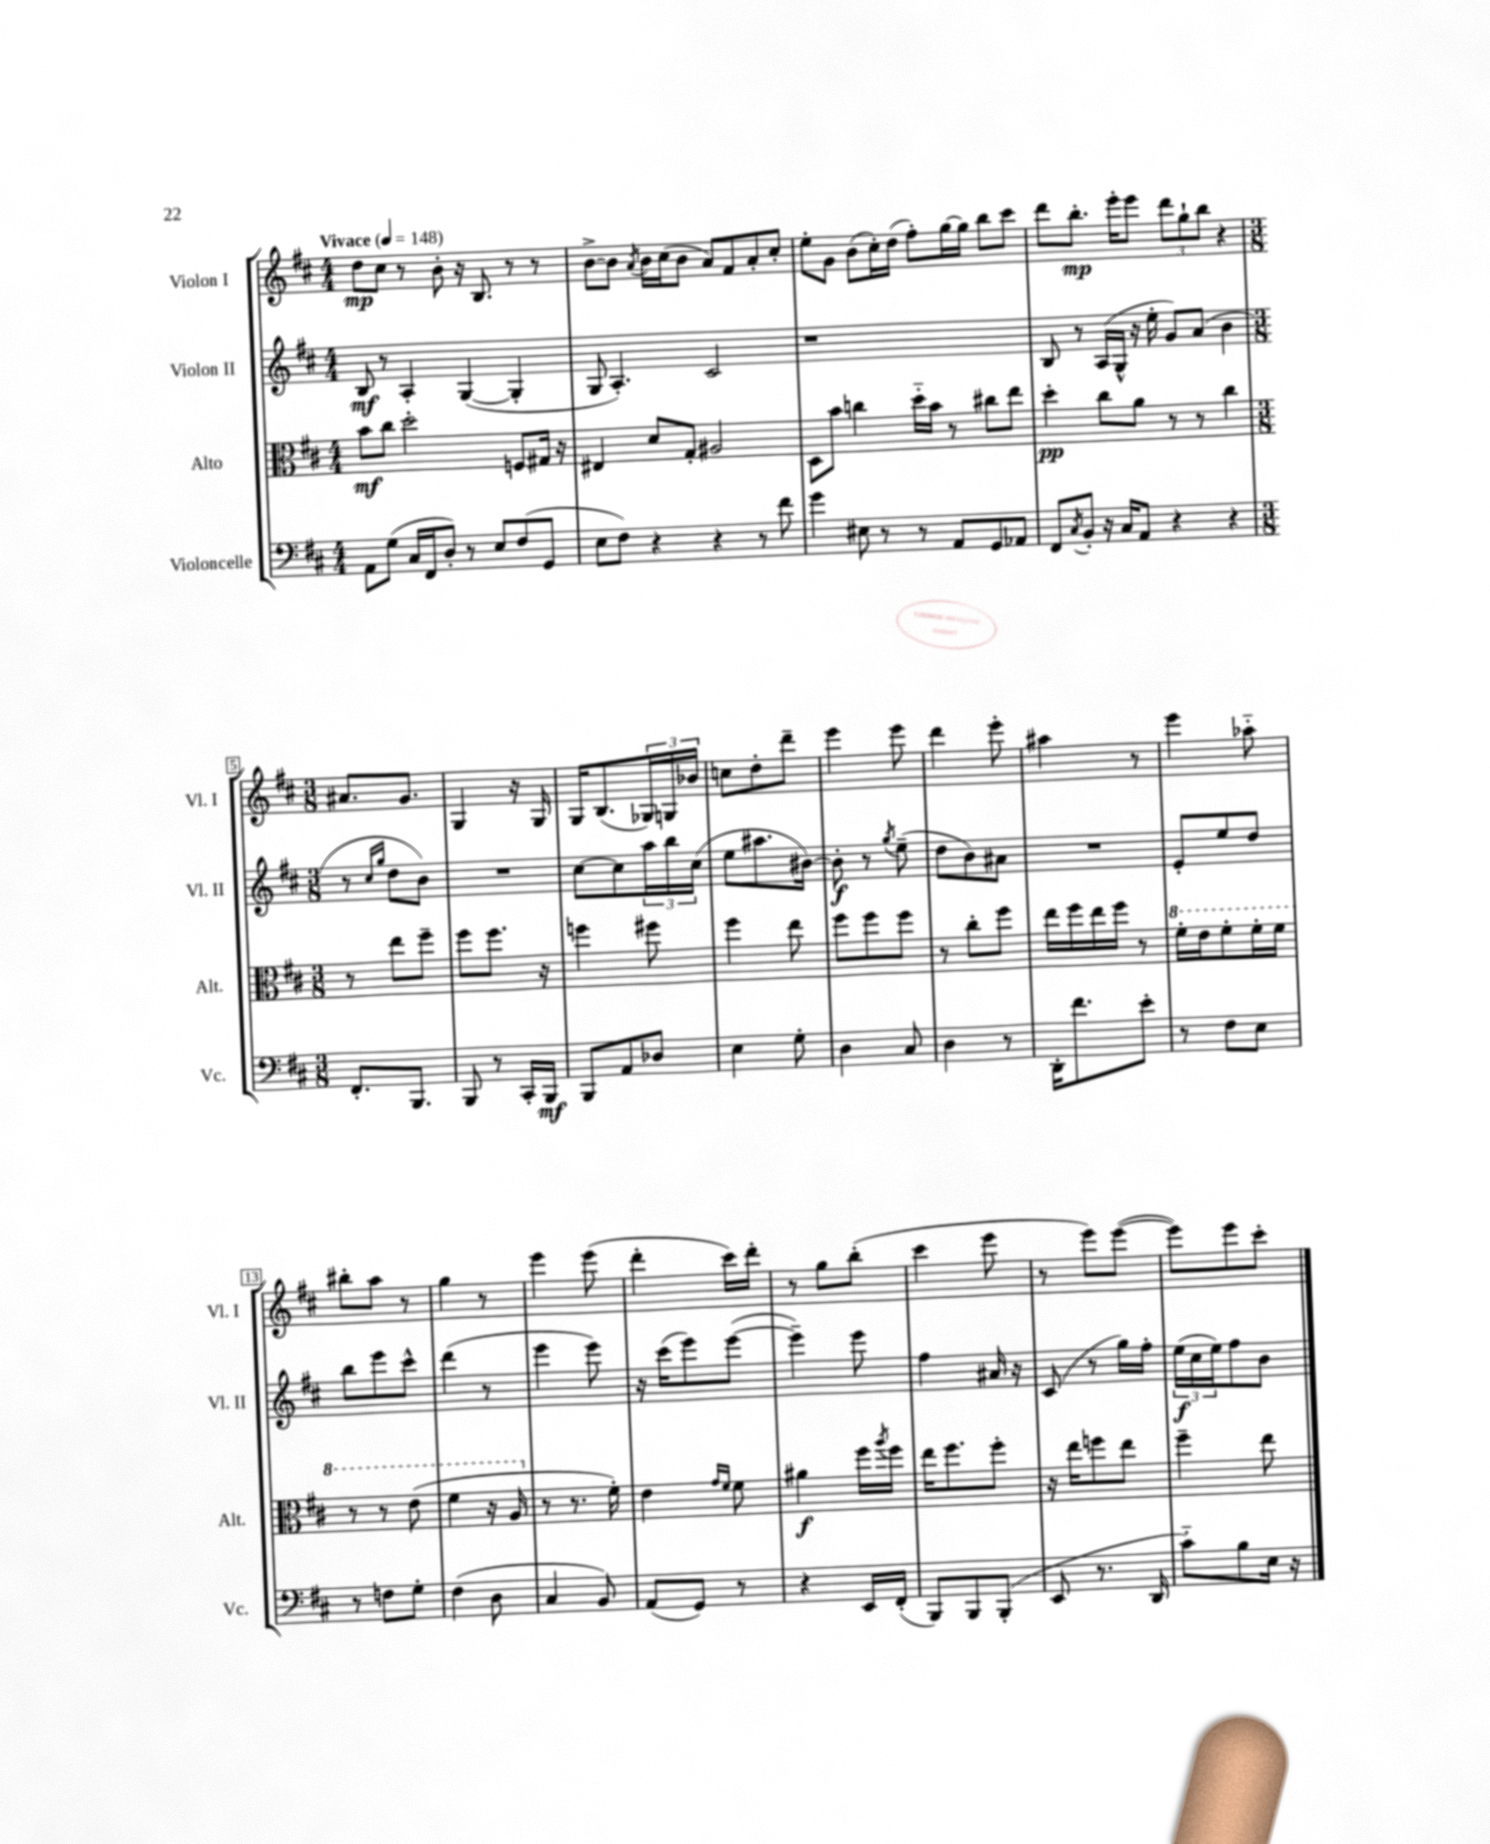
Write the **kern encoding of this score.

**kern	**dynam	**kern	**dynam	**kern	**dynam	**kern	**dynam
*part4	*part4	*part3	*part3	*part2	*part2	*part1	*part1
*staff4	*staff4	*staff3	*staff3	*staff2	*staff2	*staff1	*staff1
*I"Violoncelle	*	*I"Alto	*	*I"Violon II	*	*I"Violon I	*
*I'Vc.	*	*I'Alt.	*	*I'Vl. II	*	*I'Vl. I	*
*clefF4	*	*clefC3	*	*clefG2	*	*clefG2	*
*k[f#c#]	*	*k[f#c#]	*	*k[f#c#]	*	*k[f#c#]	*
*M4/4	*	*M4/4	*	*M4/4	*	*M4/4	*
*MM148	*	*MM148	*	*MM148	*	*MM148	*
=1	=1	=1	=1	=1	=1	=1	=1
!	!	!	!	!	!	!LO:TX:a:B:t=Vivace	!
8AA\L	.	8b\L	mf	8B/	mf	8dd\L	mp
(8G\J	.	8cc#\J	.	8r	.	8cc#\J	.
16C#/LL	.	2dd'\	.	4A'/	.	8r	.
16FF#/J	.	.	.	.	.	.	.
8D'/J)	.	.	.	.	.	8b'\	.
8r	.	.	.	([4G/	.	16r	.
.	.	.	.	.	.	8.B/	.
8E/L	.	.	.	.	.	.	.
(8F#/	.	8Fn/L	.	4G'/]	.	8r	.
8GG/J	.	16G#X/Jk	.	.	.	8r	.
.	.	16r	.	.	.	.	.
=2	=2	=2	=2	=2	=2	=2	=2
8E\L	.	4E#X/	.	8G/	.	[8b^\L	.
8F#\J)	.	.	.	4.A'/)	.	8b\J]	.
.	.	.	.	.	.	8qa/	.
4r	.	8d/L	.	.	.	16b\LL	.
.	.	.	.	.	.	(16cc#\J	.
.	.	8G'/J	.	.	.	8b\J	.
4r	.	2A#X/	.	2c#/	.	8a/L)	.
.	.	.	.	.	.	8f#/	.
8r	.	.	.	.	.	8a'/	.
8f#\	.	.	.	.	.	8cc#'/J	.
=3	=3	=3	=3	=3	=3	=3	=3
4g\	.	8D\L	.	1r	.	8ee'\L	.
.	.	8b\J	.	.	.	8g\J	.
8E#X\	.	4ccn\	.	.	.	(8b\L	.
8r	.	.	.	.	.	16cc#'\L)	.
.	.	.	.	.	.	(16dd\JJ	.
8r	.	16dd\LL	.	.	.	8ff#'\L)	.
.	.	16b\JJ	.	.	.	.	.
8AA/L	.	8r	.	.	.	[16gg\L	.
.	.	.	.	.	.	16gg\JJ]	.
8GG/	.	8cc#X\L	.	.	.	8bb\L	.
8AA-X/J	.	8ee\J	.	.	.	8ccc#\J	.
=4	=4	=4	=4	=4	=4	=4	=4
8FF#/L	.	4dd'\	pp	8B/	.	8ddd\L	.
8qC#/	.	.	.	.	.	.	.
8BB'/J	.	.	.	8r	.	8.bb'\J	mp
16r	.	8cc#\L	.	(16A/LL	.	.	.
16C#/KL	.	.	.	16G^^/JJ	.	16eee'\KL	.
8AA/J	.	8a\J	.	16r	.	8eee\J	.
.	.	.	.	16ee'\	.	.	.
4r	.	8r	.	8g/L)	.	12ddd\L	.
.	.	.	.	.	.	12gg`\	.
.	.	8r	.	(8a/J	.	.	.
.	.	.	.	.	.	12bb\J	.
4r	.	4cc#\	.	4b\	.	4r	.
!!LO:LB:g=z
=5	=5	=5	=5	=5	=5	=5	=5
*M3/8	*	*M3/8	*	*M3/8	*	*M3/8	*
8.FF#'/L	.	8r	.	8r	.	8.a#X/L	.
.	.	.	.	16qqcc#/LL	.	.	.
.	.	.	.	16qqgg/JJ	.	.	.
.	.	8ee\L	.	8dd\L	.	.	.
8.BBB/J	.	.	.	.	.	8.g/J	.
.	.	8ff#~\J	.	8b\J)	.	.	.
=6	=6	=6	=6	=6	=6	=6	=6
8BBB/	.	8ff#\L	.	4.r	.	4G/	.
8r	.	8.ff#\J	.	.	.	.	.
16CC#'/LL	.	.	.	.	.	16r	.
16BBB/JJ	mf	16r	.	.	.	16G/	.
=7	=7	=7	=7	=7	=7	=7	=7
8BBB/L	.	4ffn\	.	[8cc#\L	.	16G/KL	.
.	.	.	.	.	.	(8.B/	.
8AA/	.	.	.	8cc#\]	.	.	.
8D-X/J	.	8ff#X\	.	24aa\L	.	24G-X/L)	.
.	.	.	.	24bb\	.	24Gn/	.
.	.	.	.	(24cc#\JJ	.	24b-X/JJ	.
=8	=8	=8	=8	=8	=8	=8	=8
4E\	.	4ff#\	.	8ee\L	.	8ccn\L	.
.	.	.	.	8.aa#X\	.	8dd'\	.
8G'\	.	8ee\	.	.	.	8ddd~\J	.
.	.	.	.	[16b#X\Jk)	.	.	.
=9	=9	=9	=9	=9	=9	=9	=9
4D\	.	8ff#\L	.	8b#'\]	f	4eee\	.
.	.	8ff#\	.	8r	.	.	.
.	.	.	.	8qgg/	.	.	.
8C#/	.	8ff#\J	.	(8ee~\	.	8eee\	.
=10	=10	=10	=10	=10	=10	=10	=10
4D\	.	8r	.	8dd\L	.	4ddd\	.
.	.	8cc#'\L	.	8b\)	.	.	.
8r	.	8ff#\J	.	8a#X\J	.	8eee'\	.
=11	=11	=11	=11	=11	=11	=11	=11
16DD'\KL	.	16ee\LL	.	4.r	.	4aa#X\	.
8.f#\	.	16ff#\	.	.	.	.	.
.	.	16ee\	.	.	.	.	.
.	.	16ff#\JJ	.	.	.	.	.
8e'\J	.	8r	.	.	.	8r	.
=12	=12	=12	=12	=12	=12	=12	=12
*	*	*8va	*	*	*	*	*
8r	.	16ff#'\LL	.	8e'/L	.	4eee\	.
.	.	16ee\J	.	.	.	.	.
8F#\L	.	8ff#'\	.	8ee/	.	.	.
8E\J	.	16ff#'\L	.	8dd/J	.	8aa-X\	.
.	.	16ff#\JJ	.	.	.	.	.
!!LO:LB:g=z
=13	=13	=13	=13	=13	=13	=13	=13
8r	.	8r	.	8bb\L	.	8bb#X'\L	.
8Fn\L	.	8r	.	8eee\	.	8aa\J	.
8G'\J	.	(8ee\	.	8ccc#^^\J	.	8r	.
=14	=14	=14	=14	=14	=14	=14	=14
(4F#\	.	4ff#\	.	(4ddd\	.	4gg\	.
8D\	.	16r	.	8r	.	8r	.
.	.	16a/	.	.	.	.	.
=15	=15	=15	=15	=15	=15	=15	=15
*	*	*X8va	*	*	*	*	*
4C#/	.	8r	.	4eee\	.	4eee\	.
.	.	8.r	.	.	.	.	.
8BB/)	.	.	.	8eee\)	.	(8eee\	.
.	.	16f#'\)	.	.	.	.	.
=16	=16	=16	=16	=16	=16	=16	=16
(8AA/L	.	4e\	.	16r	.	4ddd'\	.
.	.	.	.	(16ccc#\KL	.	.	.
8GG/J)	.	.	.	8eee\)	.	.	.
.	.	16qqg/LL	.	.	.	.	.
.	.	16qqf#/JJ	.	.	.	.	.
8r	.	8f#\	.	([8eee\J	.	16ccc#\LL)	.
.	.	.	.	.	.	16ddd'\JJ	.
=17	=17	=17	=17	=17	=17	=17	=17
4r	.	4a#X\	f	4eee~\])	.	8r	.
.	.	.	.	.	.	8gg\L	.
16EE/LL	.	16ff#\LL	.	8eee\	.	(8bb'\J	.
.	.	8qaa/	.	.	.	.	.
(16FF#'/JJ	.	16ff#\JJ	.	.	.	.	.
=18	=18	=18	=18	=18	=18	=18	=18
8BBB/L)	.	16ee\KL	.	4ff#\	.	4ccc#\	.
.	.	8.ff#\	.	.	.	.	.
8BBB/	.	.	.	.	.	.	.
(8BBB'/J	.	8ff#'\J	.	16a#X/	.	8eee\	.
.	.	.	.	16r	.	.	.
=19	=19	=19	=19	=19	=19	=19	=19
8EE/	.	16r	.	(8c#/	.	8r	.
.	.	16ee\KL	.	.	.	.	.
8.r	.	8ffn\	.	8r	.	8eee\L)	.
.	.	8ee\J	.	16gg\LL)	.	([8eee\J	.
16DD/	.	.	.	16ff#'\JJ	.	.	.
=20	=20	=20	=20	=20	=20	=20	=20
8c#\L)	.	4ff#~\	.	(24ee\LL	f	8eee\L])	.
.	.	.	.	24cc#\	.	.	.
.	.	.	.	24ee\J)	.	.	.
8B\	.	.	.	8ff#\	.	8eee\	.
16E\Jk	.	8ee\	.	8b\J	.	8ccc#'\J	.
16r	.	.	.	.	.	.	.
==	==	==	==	==	==	==	==
*-	*-	*-	*-	*-	*-	*-	*-
